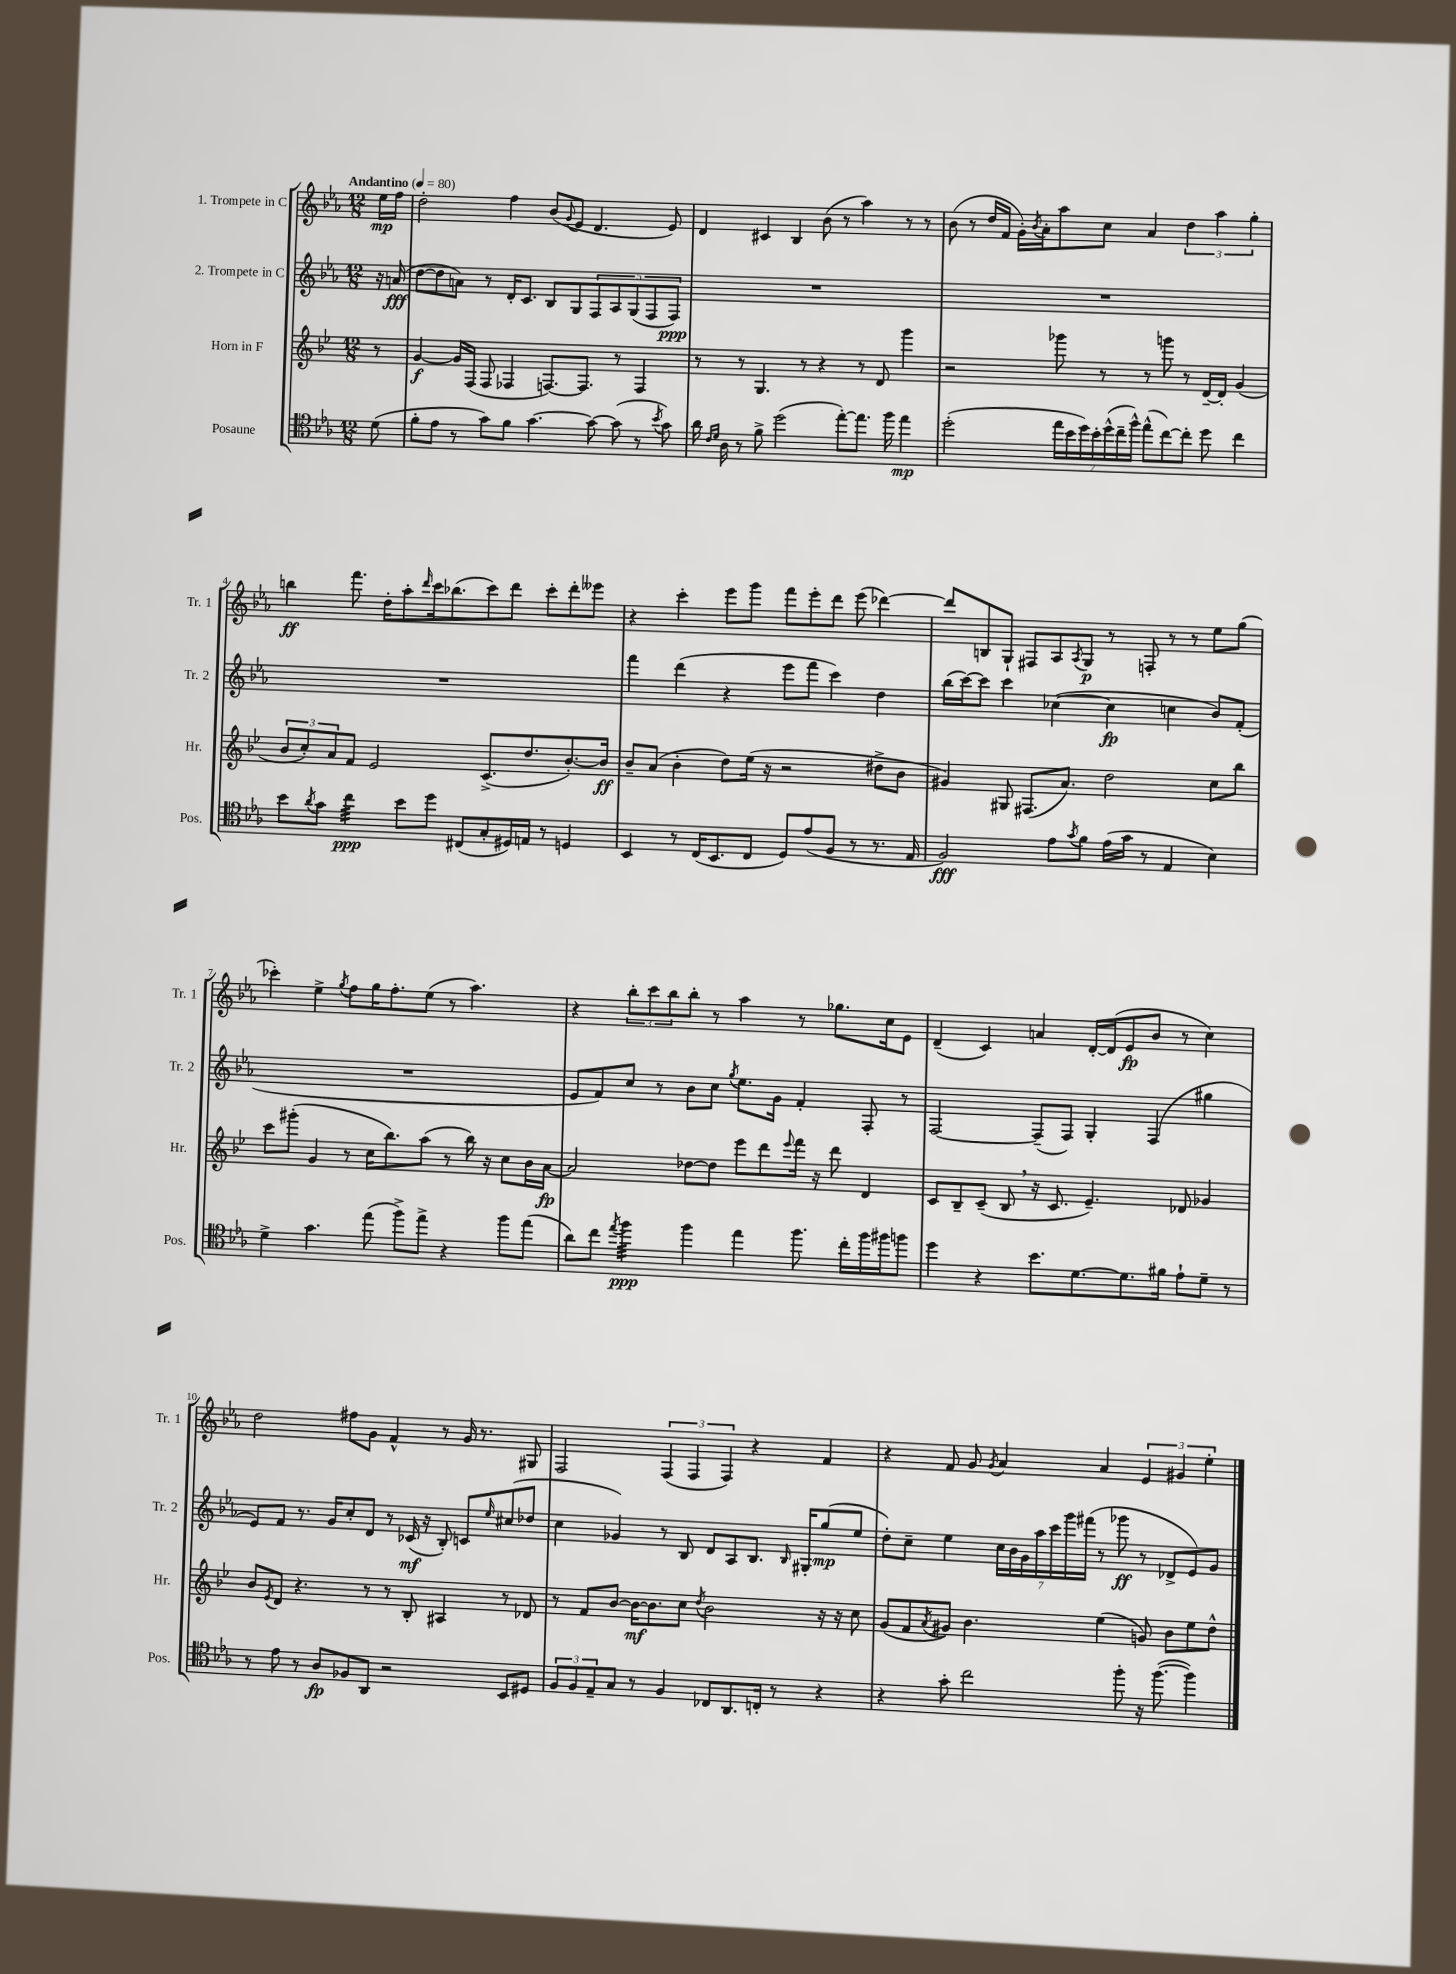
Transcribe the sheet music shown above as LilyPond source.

<<
\new StaffGroup <<
\new Staff = "s0" \with { instrumentName = "1. Trompete in C" shortInstrumentName = "Tr. 1" } {
    \clef treble \key ees \major \numericTimeSignature \time 12/8 \partial 8 \tempo "Andantino" 4 = 80
    ees''16\mp f''16 |
    d''2-. f''4 bes'8( \appoggiatura { g'8 } ees'8 d'4. ees'8) |
    d'4 cis'4 bes4 bes'8( r8 aes''4) r8 r8 |
    bes'8( r8 d''16 f'16 g'16-.) \acciaccatura { bes'8 } aes'16-. aes''8 c''8 aes'4 \tuplet 3/2 { d''4 aes''4 g''4-. } |
    b''4\ff f'''8. d''16-. aes''8-. \grace { d'''16 } c'''16 bes''8.( c'''8) d'''8 c'''8-. d'''8-. eeses'''8 |
    r4 c'''4-. ees'''8 g'''8 f'''8 ees'''8-. d'''8 ees'''8( des'''4~) |
    des'''8 b8 g8-! fis8 aes8 \acciaccatura { aes8 } g8\p r8 f8-. r8 r8 ees''8 g''8( |
    ces'''4-.) ees''4-> \acciaccatura { g''8 } f''8 g''16 f''8.-. ees''8( r8 aes''4.) |
    r4 \tuplet 3/2 { bes''8-. c'''8 bes''8 } bes''8-. r8 aes''4 r8 ges''8. c''16 ees'8 |
    d'4--( c'4) a'4 d'16~-. d'16( ees'8\fp bes'8 r8 c''4) |
    d''2 fis''8 g'8 f'4-^ r8 g'16 r8. gis8 |
    f2 \tuplet 3/2 { f4( f4 f4) } r4 f'4 |
    r4 f'8 g'8 \acciaccatura { g'8 } aes'4 aes'4 \tuplet 3/2 { ees'4 gis'4 ees''4-. } \bar "|." |
}
\new Staff = "s1" \with { instrumentName = "2. Trompete in C" shortInstrumentName = "Tr. 2" } {
    \clef treble \key ees \major \numericTimeSignature \time 12/8 \partial 8
    r16 a'16\fff( |
    d''8~ d''8 a'8) r8 d'16-. c'8. bes8 g8 \tuplet 5/4 { f8 aes8 g8( f8 f8\ppp) } |
    R1. |
    R1. |
    R1. |
    f'''4 d'''4( r4 ees'''8 f'''8 c'''4) d''4 |
    bes''16( c'''16~) c'''8 c'''4 ces''4~( ces''4\fp c''4 bes'8) f'8-.( |
    R1. |
    ees'8 f'8) c''8 r8 bes'8 c''8 \acciaccatura { g''8 } ees''8. g'16 f'4-. f8-. r8 |
    f2~ f8--( f8) g4-. f4( gis''4 |
    ees'8) f'8 r8. g'16 c''8-. d'8 r8 ces'16\mf( r16 bes8-.) c'8 \grace { ees''16 } cis''8( des''8 |
    c''4 ges'4) r8 bes8 d'8 aes8 bes8. \grace { bes16 } gis16-. g''8\mp( ees''8 |
    d''8-.) c''8-- ees''4 \tuplet 7/4 { c''16 bes'16 g'16 aes''16 c'''16 g'''16 fis'''16( } r8 ges'''8\ff r8 des'8-> ees'8) g'8 \bar "|." |
}
\new Staff = "s2" \with { instrumentName = "Horn in F" shortInstrumentName = "Hr." } {
    \clef treble \key bes \major \numericTimeSignature \time 12/8 \partial 8
    r8 |
    g'4~\f g'16 f16( f8 fes4 f8.~) f8. r8 f4 |
    r8 r8 g4. r8 r4 r8 d'8 g'''4 |
    r2 ges'''8 r8 r8 g'''8 r8 d'16~-- d'16-. g'4( |
    \tuplet 3/2 { bes'8 c''8-.) a'8 } f'8 ees'2 c'8.->( d''8. bes'8.~-.) bes'16\ff |
    bes'8-- a'8( bes'4-. d''8) ees''16( r16 r2 dis''8-> bes'8 |
    gis'4) gis8 fis8.( a'8.) d''2 c''8 bes''8 |
    c'''8 gis'''8-.( g'4 r8 c''16 bes''8.) a''8( r8 bes''16) r16 c''8 bes'16 a'16~\fp |
    a'2 des''8~ des''8 ees'''8 d'''8 \appoggiatura { ees'''8 } f'''16 r16 d'''8 d'4 |
    c'8 bes8-- c'8--( bes8 \breathe r16 c'8. ees'4.--) des'8 ges'4 |
    bes'8 \acciaccatura { ees'8 } d'8 r4. r8 r8 bes8-. ais4 r8 des'8 |
    r8 f'8 bes'8~ bes'16~\mf bes'8. c''8 \acciaccatura { d''8 } bes'2 r16 r16 c''8 |
    g'8( f'8 \acciaccatura { a'8 } gis'8) bes'4. ees''4( g'8) bes'8 ees''8 d''8-^ \bar "|." |
}
\new Staff = "s3" \with { instrumentName = "Posaune" shortInstrumentName = "Pos." } {
    \clef tenor \key ees \major \numericTimeSignature \time 12/8 \partial 8
    d'8( |
    f'8-. ees'8 r8 g'8) f'8 g'4.~ g'8~ g'8( r8 \acciaccatura { bes'8 } g'8) |
    aes'16 \grace { c'16 d'16 } aes16 r8 f'8-> d''2( ees''8~-.) ees''8. f''16 ees''4\mp |
    d''2-.( \tuplet 7/4 { ees''16 bes'16 d''16) bes'16-. d''16-^( c''16-- f''16-^) } ees''8-^( c''8~) c''8-. d''8 c''4 |
    bes'8 \acciaccatura { aes'8 } g'8 c''4:32\ppp bes'8 d''8 cis8( g8-. dis16) e16 r8 d4 |
    bes,4 r8 c16( bes,8. c8 d8) ees'8( f8 r8 r8. ees16 |
    f2\fff) ees'8 \acciaccatura { g'8 } f'8 ees'16( g'16 r8 ees4 bes4) |
    d'4-> g'4. ees''8( f''8->) ees''8-> r4 f''8 ees''8( |
    aes'8) c''8 \acciaccatura { ees''8 } f''4:32\ppp f''4 ees''4 f''8. c''16-. f''16 fis''16 f''8 |
    d''4 r4 bes'8. d'8.~ d'8. fis'16 ees'8-! d'8-- r8 |
    r8 ees'8 r8 aes8\fp fes8 aes,8 r2 bes,8 dis8 |
    \tuplet 3/2 { f8 f8 ees8-- } g8 r8 f4 ces8 aes,8. c16-. r8 r4 |
    r4 g'8-. c''2 f''8-. r16 f''8.~( f''4) \bar "|." |
}
>>
>>
